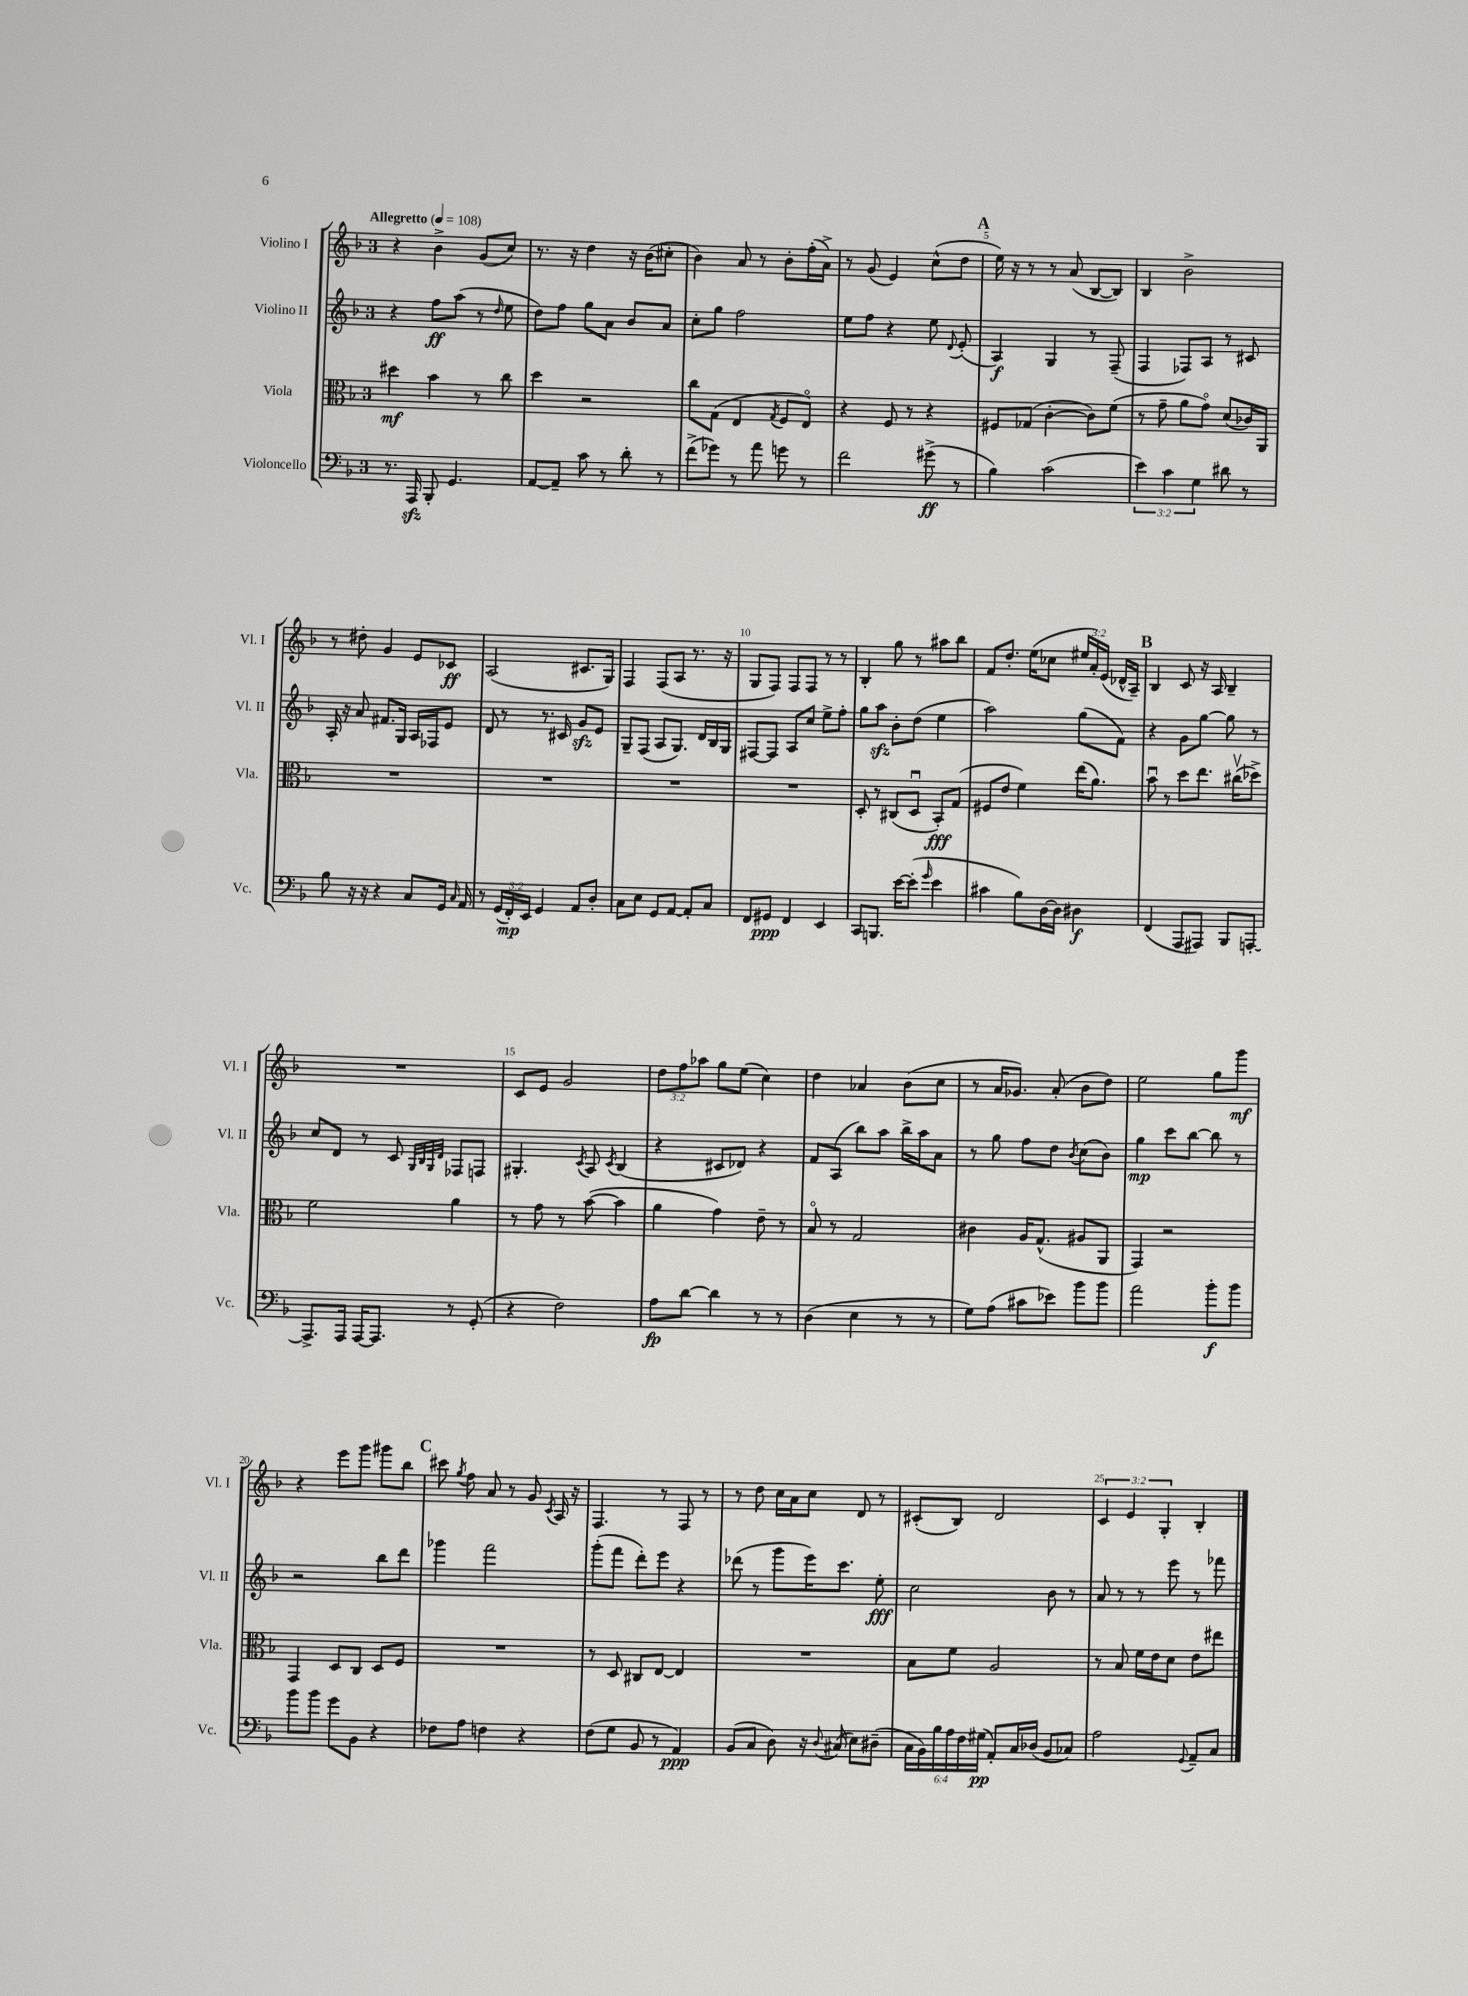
<<
\new StaffGroup <<
\new Staff = "s0" \with { instrumentName = "Violino I" shortInstrumentName = "Vl. I" } {
    \clef treble \key f \major \once \override Staff.TimeSignature.style = #'single-digit \time 3/4 \override Staff.TupletNumber.text = #tuplet-number::calc-fraction-text \tempo "Allegretto" 4 = 108
    \autoBeamOff r4 bes'4-> g'8[( c''8]) |
    r8. r16 d''4 r16 bes'16[( cis''8]-. |
    bes'4) a'8 r8 bes'8[-. f''16-.( a'16]->) |
    r8 g'8( e'4) c''8[-^( d''8] |
    \mark \markup { \bold "A" } e''16) r16 r8 r8 a'8( bes8[~ bes8]) |
    bes4 bes'2-> |
    r8 dis''8-. g'4 e'8[ ces'8]\ff |
    a2( cis'8.[ g16]) |
    f4 f8[( a8] r8. r16 |
    g8[ f8]) f8[ f8] r8 r8 |
    bes4-. g''8 r8 ais''8[ bes''8] |
    f'8[ d''8.]-. e''16[( ces''8] \tuplet 3/2 { eis''16[ a'16-.) e'16]( } des'16[-^ a16]--) |
    \mark \markup { \bold "B" } bes4 c'8 r16 a16 bes4-- |
    R2. |
    c'8[ e'8] g'2 |
    \tuplet 3/2 { d''8[ f''8 aes''8] } g''8[ e''8]( c''4) |
    d''4 aes'4 bes'8[( c''8] |
    r8 a'16[ ges'8.]) a'8-.( bes'8[ d''8]) |
    e''2 g''8[ g'''8]\mf |
    r4 e'''8[ g'''8] gis'''8[ bes''8] |
    \mark \markup { \bold "C" } cis'''8 \acciaccatura { g''8 } f''8 a'8 r8 g'8 \acciaccatura { c'8 } a16 r16 |
    f4. r8 f8 r8 |
    r8 d''8 c''16[ a'16 c''8] d'8 r8 |
    cis'8[-.( bes8]) d'2 |
    \tuplet 3/2 { c'4 e'4 g4-. } bes4-. \bar "|." |
}
\new Staff = "s1" \with { instrumentName = "Violino II" shortInstrumentName = "Vl. II" } {
    \clef treble \key f \major \once \override Staff.TimeSignature.style = #'single-digit \time 3/4
    \autoBeamOff r4 f''8[\ff a''8]( r8 \grace { d''16 } e''8 |
    d''8[) f''8] g''8[ a'8] bes'8[ a'8] |
    c''8[-. g''8] f''2 |
    e''8[ f''8] r4 e''8 \appoggiatura { d'8 } e'8-.( |
    \mark \markup { \bold "A" } a4\f) g4 r8 f8--( |
    f4 fes8[) a8] r8 cis'8 |
    a16-. r16 a'8 fis'8.[ g16] a16[ fes16 e'8] |
    d'8 r8 r8. cis'16 g'8[\sfz e'8] |
    g8[-- f8]( a8[ g8.]) d'16[ bes16 g16] |
    fis8[~ fis8] a8[ c''8] e''8[-> f''8]-. |
    g''8[ a''8]\sfz bes'8[-. d''8]( e''4 |
    a''2) g''8[( f'8]) |
    \mark \markup { \bold "B" } r4 g'8[ g''8]~ g''8 r8 |
    c''8[ d'8] r8 c'8 \grace { g32[ bes32 g32 d'32] } fes8[ f8] |
    gis4.-. \acciaccatura { c'8 } a8 \acciaccatura { c'8 } bes4( |
    r4 cis'8[ des'8]) r4 |
    f'8[ a8]( bes''8[) a''8] bes''16[-> a''16 a'8] |
    r8 g''8 f''8[ d''8] \acciaccatura { bes'8 } c''8[( bes'8]) |
    g''4\mp c'''8[ bes''8]~ bes''8 r8 |
    r2 bes''8[ d'''8] |
    \mark \markup { \bold "C" } ges'''4 f'''2 |
    g'''8[-.( f'''8] d'''8[-.) e'''8] r4 |
    des'''8( r8 g'''8[ e'''16) c'''8.] e''8-.\fff |
    c''2 bes'8 r8 |
    a'8 r8 r8 e'''8 r8 fes'''8 \bar "|." |
}
\new Staff = "s2" \with { instrumentName = "Viola" shortInstrumentName = "Vla." } {
    \clef alto \key f \major \once \override Staff.TimeSignature.style = #'single-digit \time 3/4
    \autoBeamOff dis''4\mf bes'4 r8 c''8 |
    d''4 r2 |
    c''8[ g8]( e4 \acciaccatura { g8 } f8[ e8]\flageolet) |
    r4 f8 r8 r4 |
    \mark \markup { \bold "A" } fis8[ ges8]( c'4~-. c'8[) f'8]( |
    r8 g'8-- a'8[ g'8]\flageolet) d'8[( ces'16) a,16] |
    R2. |
    R2. |
    R2. |
    R2. |
    d8-. r8 cis8[( d8]\downbow bes,8[-.\fff) g8]( |
    fis8[ e'8] f'4) e''16[( a'8.]) |
    \mark \markup { \bold "B" } bes'8\downbow r8 d''8[ e''8.] cis''16[\upbow( des''8]->) |
    f'2 a'4 |
    r8 g'8 r8 bes'8~( bes'4 |
    a'4 g'4) e'8-- r8 |
    bes8\flageolet r8 g2 |
    cis'4 a16[ g8.]-^( ais8[ a,8] |
    g,4) r2 |
    g,4 d8[ c8] d8[ f8] |
    \mark \markup { \bold "C" } R2. |
    r8 d8 cis8[ e8]~ e4 |
    R2. |
    bes8[ f'8] a2 |
    r8 bes8 f'16[ e'16 d'8] e'8[ eis''8] \bar "|." |
}
\new Staff = "s3" \with { instrumentName = "Violoncello" shortInstrumentName = "Vc." } {
    \clef bass \key f \major \once \override Staff.TimeSignature.style = #'single-digit \time 3/4 \override Staff.TupletNumber.text = #tuplet-number::calc-fraction-text
    \autoBeamOff r8. a,,16\sfz bes,,8-. g,4. |
    a,8[~ a,8]-- c'8 r8 d'8-. r8 |
    f'8[->( ges'8]) r8 a'8 g'8 r8 |
    f'2 gis'8->\ff( r8 |
    \mark \markup { \bold "A" } bes4) c'2( |
    \tuplet 3/2 { e'4) c'4 g4 } dis'8 r8 |
    bes8 r16 r16 r4 c8[ g,16] \grace { c16 } a,16 |
    r8 \tuplet 3/2 { g,16[( f,16-.\mp) e,16] } g,4 a,8[ d8]-. |
    c8[ e8] g,8[ a,8]~ a,8[-. c8] |
    f,8[ gis,8]\ppp f,4 e,4 |
    c,8[ b,,8.] e'16[~ e'8]-.( \grace { g'16 } e'4 |
    cis'4 bes8[) d16~ d16] dis4\f |
    \mark \markup { \bold "B" } f,4( a,,8[ ais,,8]) bes,,8[ a,,8]~-. |
    a,,8.[-> a,,16] a,,16[~ a,,8.] r8 g,8-.( |
    r4 f2) |
    a8[\fp d'8]~ d'4 r8 r8 |
    d4( e4 r8 r8 |
    g8[) a8]( cis'8[ ees'8]) bes'8[ bes'8] |
    a'2 bes'8[-.\f bes'8] |
    bes'8[ bes'8] g'8[ bes,8] r4 |
    \mark \markup { \bold "C" } fes8[ a8] f4 r4 |
    f8[( g8] bes,8 r8 a,4\ppp) |
    bes,8[( c8] d8) r16 \appoggiatura { d8 } cis16( e8[) dis8]--( |
    \tuplet 6/4 { c16[ bes,16) bes16 a16 f16 gis16]\pp( } a,8[-.) c16 des16]( bes,8[ ces8]) |
    a2 \appoggiatura { g,8 } a,8[-- c8] \bar "|." |
}
>>
>>
\layout { \context { \Score \override BarNumber.break-visibility = ##(#f #t #t) barNumberVisibility = #(every-nth-bar-number-visible 5) } }
